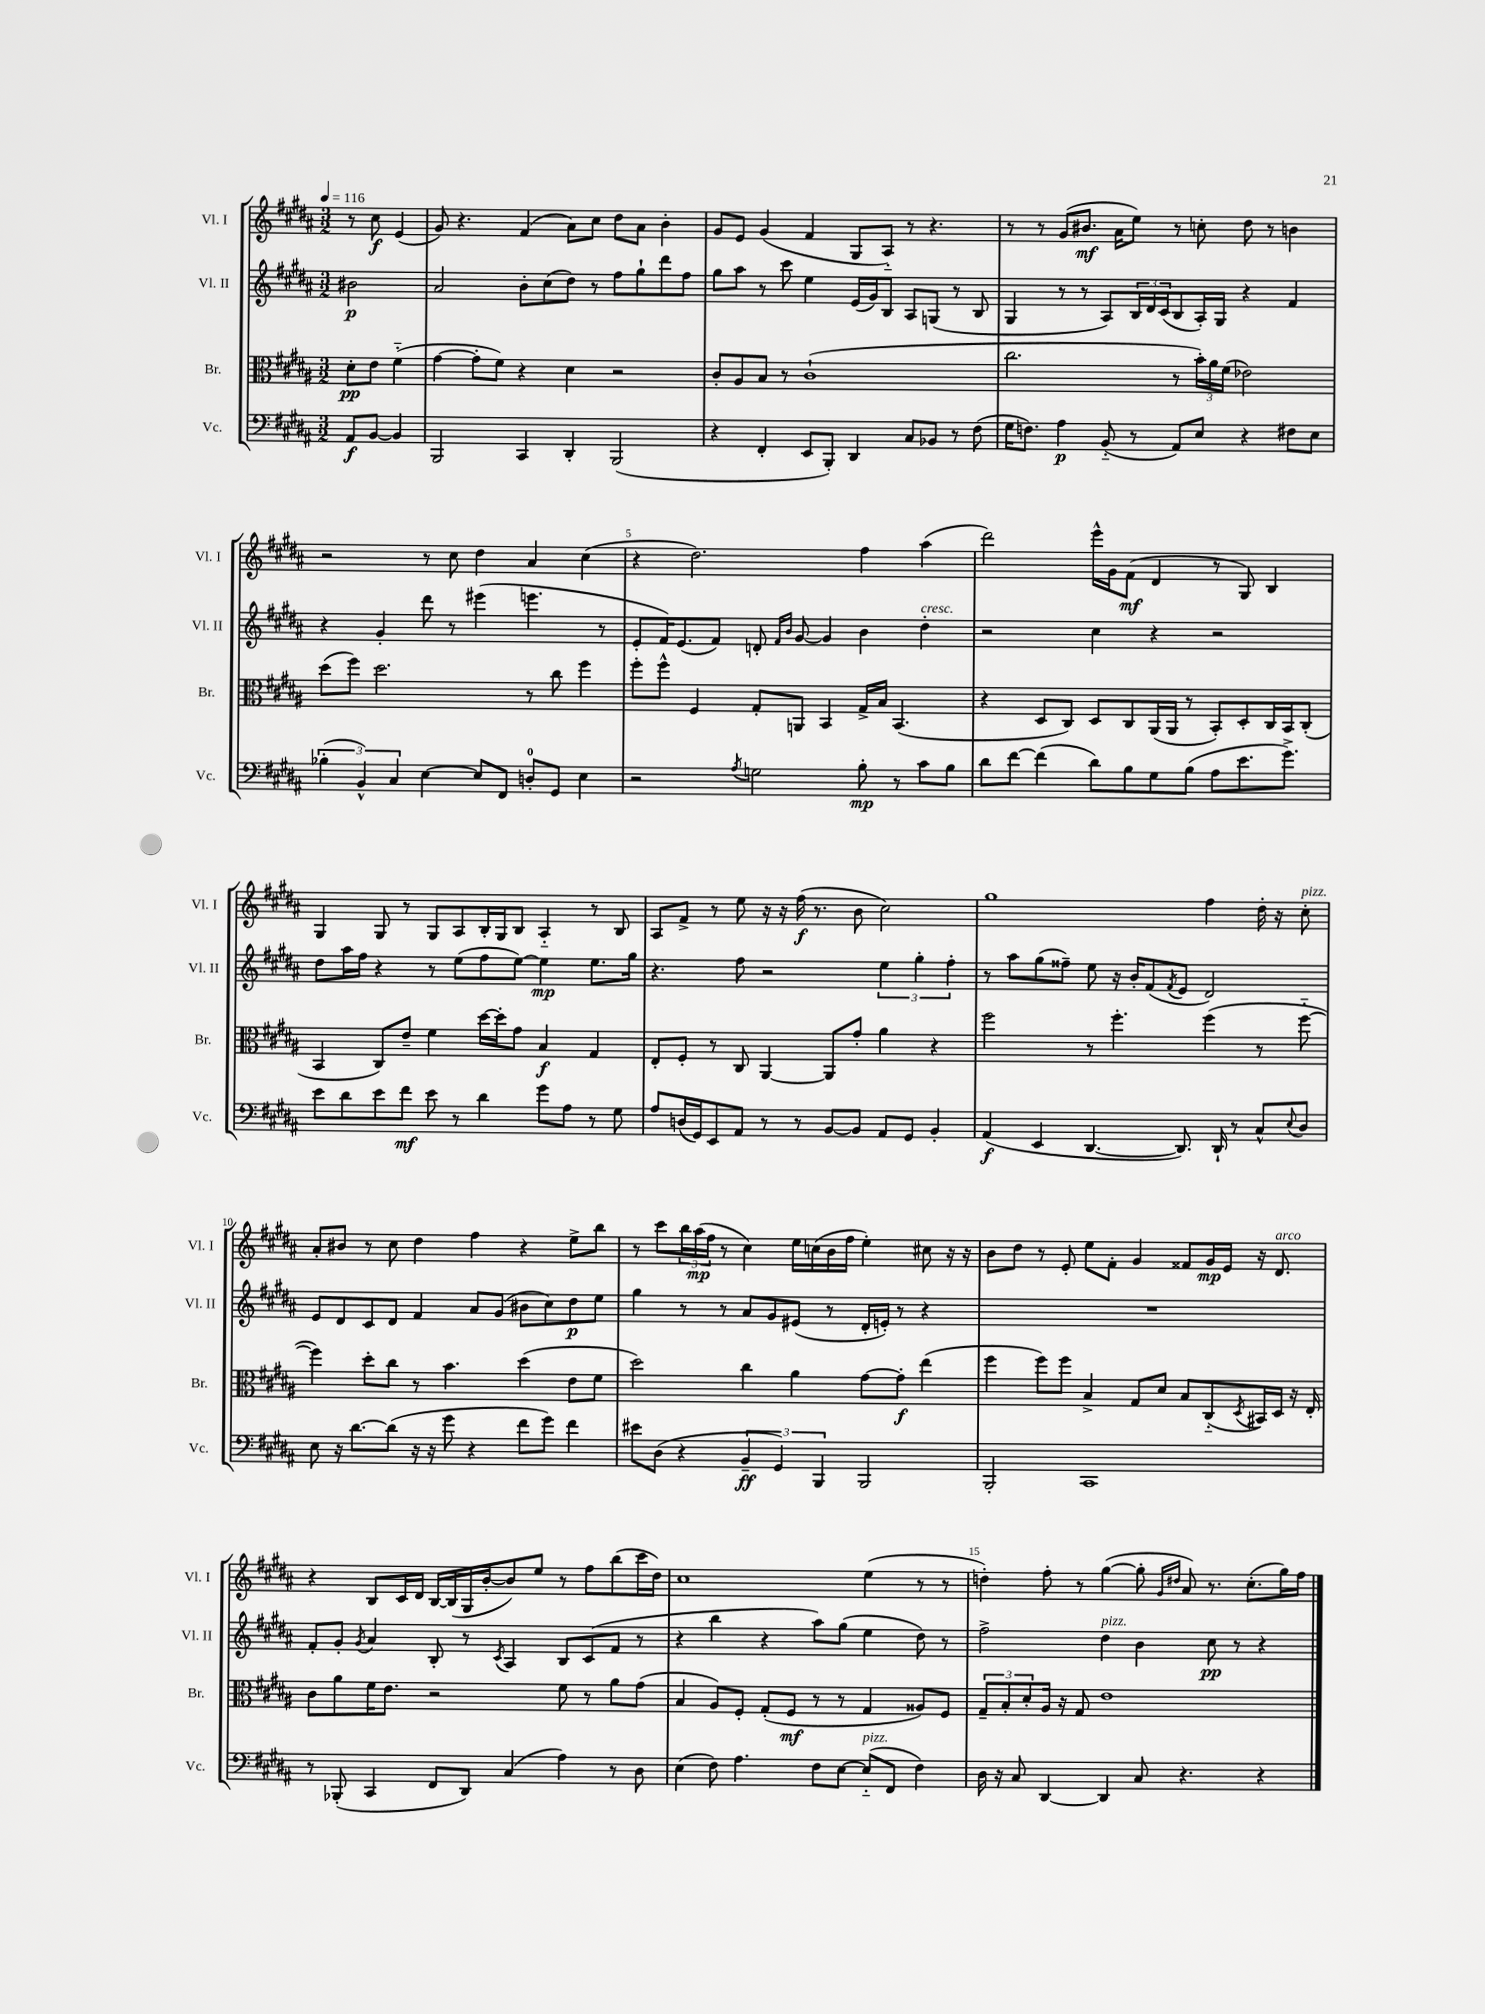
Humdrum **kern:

**kern	**kern	**kern	**kern
*staff4	*staff3	*staff2	*staff1
*clefF4	*clefC3	*clefG2	*clefG2
*k[f#c#g#d#a#]	*k[f#c#g#d#a#]	*k[f#c#g#d#a#]	*k[f#c#g#d#a#]
*M3/2	*M3/2	*M3/2	*M3/2
*MM116	*MM116	*MM116	*MM116
8AA#	8d#'	2b#	8r
[8BB	8e	.	8cc#
4BB]	(4f#'~	.	(4e
=	=	=	=
2BBB	[4g#	2a#	8g#)
.	.	.	4.r
.	8g#']	.	.
.	8f#)	.	.
4CC#	4r	8b'	(4f#
.	.	(8cc#	.
4DD#'	4d#	8dd#)	8a#)
.	.	8r	8cc#
(2BBB	2r	8ff#	8dd#
.	.	8gg#`	8a#
.	.	8ddd#	4b'
.	.	8ff#	.
=	=	=	=
4r	8c#'	8gg#	8g#
.	8A#	8aa#	8e
4FF#'	8B	8r	(4g#
.	8r	8ccc#	.
8EE	(1c#`	4ee	4f#
8BBB')	.	.	.
4DD#	.	(16e	8G#
.	.	16g#)	.
.	.	8B	8A#'~)
8C#	.	8A#	8r
8BB-	.	(8G	4.r
8r	.	8r	.
(8F#	.	8B	.
=	=	=	=
16G#	2.cc#	4G#	8r
8.F)	.	.	.
.	.	.	8r
4A#	.	8r	(8g#
.	.	8r	8.b#
(8BB'~	.	8A#)	.
.	.	.	16a#
8r	.	24B	8ee)
.	.	24d#	.
.	.	(24c#	.
8AA#)	8r	8B	8r
8E	24b')	16A#')	8cc'
.	24a#	.	.
.	.	16G#	.
.	(24f#	.	.
4r	2e-)	4r	8dd#
.	.	.	8r
8F#	.	4f#	4b
8E	.	.	.
=	=	=	=
(6B-'	(8dd#	4r	2r
.	8ff#)	.	.
6BB^^)	.	.	.
.	2.dd#	4g#'	.
6C#	.	.	.
[4E	.	8ddd#	8r
.	.	8r	8cc#
8E]	.	(4eee#	4dd#
8FF#	.	.	.
8D'	8r	4.eee	4a#
8GG#	8cc#	.	.
4E	4ff#	.	(4cc#
.	.	8r	.
=	=	=	=
2r	8ff#'	8e'	4r
.	8ff#^^	16f#)	.
.	.	(8.e	.
.	4F#	.	2.dd#)
.	.	8f#)	.
8qA#	.	.	.
2G	8G#'	8d'	.
.	.	16qqf#	.
.	.	16qqb	.
.	8AA	[8g#	.
.	4BB	4g#]	.
8B'	16G#^	4b	4ff#
.	16B	.	.
8r	(4.BB	.	.
8c#	.	4dd#'	(4aa#
8B	.	.	.
=	=	=	=
8d#	4r	2r	2ddd#)
[8f#	.	.	.
(4f#]	8D#	.	.
.	8C#)	.	.
8d#)	8D#	4cc#	16eee^^
.	.	.	16g#
8B	8C#	.	(8f#
8G#	(16AA#	4r	4d#
.	16AA#	.	.
(8B	8r	.	.
8A#	8BB')	2r	8r
8.e	8D#'	.	8G#)
.	16C#	.	4B
8.g#^)	16BB	.	.
.	(8C#'	.	.
=	=	=	=
8e	4BB	8dd#	4G#
8d#	.	16aa#	.
.	.	16ff#	.
8e	8C#)	4r	8G#
8f#	8e~	.	8r
8e	4f#	8r	8G#
8r	.	(8ee	8A#
4d#	[16dd#	8ff#	16B'
.	16dd#']	.	16G#
.	8g#	[8ee)	8B
8g#	4B	4ee]	4A#'~
8A#	.	.	.
8r	4G#	8.ee	8r
8G#	.	.	8B
.	.	16gg#	.
=	=	=	=
8A#	8E'	4.r	8A#
(16D	8F#'	.	8f#^
16GG#)	.	.	.
8EE	8r	.	8r
8AA#	8C#	8ff#	8ee
8r	[4AA#	2r	16r
.	.	.	16r
8r	.	.	(16ff#
.	.	.	8.r
[8BB	8AA#]	.	.
8BB]	8g#'	.	8b
8AA#	4a#	6ee	2cc#)
8GG#	.	.	.
.	.	6gg#'	.
4BB'	4r	.	.
.	.	6ff#'	.
=	=	=	=
(4AA#	2ff#	8r	1gg#
.	.	8aa#	.
4EE	.	(8gg#	.
.	.	8ff##~)	.
[4.DD#	8r	8ee	.
.	4.ff#'	16r	.
.	.	16b'	.
.	.	(8f#	.
.	.	8qf#	.
8.DD#])	.	8e	.
.	(4ff#	2d#)	4ff#
16DD#`	.	.	.
8r	.	.	.
8C#^^	8r	.	16dd#'
.	.	.	16r
8qqE	.	.	.
8D#	[8ff#'~	.	8cc#'
=	=	=	=
8E	4ff#])	8e	8a#'
16r	.	8d#	8b#
[8.d#	.	.	.
.	8dd#'	8c#	8r
(8d#]	8cc#	8d#	8cc#
16r	8r	4f#	4dd#
16r	.	.	.
8g#	4.b	.	.
4r	.	8a#	4ff#
.	.	(8g#	.
8f#	(4dd#	8b#	4r
8g#)	.	8cc#)	.
4f#	8e	8dd#	8ee^
.	8f#	8ee	8bb
=	=	=	=
8e#	2dd#)	4gg#	8r
(8D#	.	.	8ccc#
4r	.	8r	24bb
.	.	.	(24aa#
.	.	.	24ff#
.	.	8r	8r
6BB~	4cc#	8a#	4cc#)
.	.	8g#	.
6GG#)	.	.	.
.	4a#	(8e#	16ee
.	.	.	(16cc
6BBB	.	.	.
.	.	8r	16b
.	.	.	16ff#
2BBB	[8g#	16d#'	4ee')
.	.	16e')	.
.	8g#']	8r	.
.	(4ee	4r	8cc#
.	.	.	16r
.	.	.	16r
=	=	=	=
2BBB'	4ff#	1.r	8b
.	.	.	8dd#
.	8ff#)	.	8r
.	8ff#	.	8e'
1CC#	4B^	.	8ee
.	.	.	8f#'
.	8G#	.	4g#
.	8d#	.	.
.	8B	.	8f##
.	(8C#'~	.	16g#
.	.	.	16e
.	8qD#	.	.
.	16BB#)	.	16r
.	16D#	.	8.d#
.	16r	.	.
.	16E'	.	.
=	=	=	=
8r	8c#	8f#'	4r
(8BBB-'	8a#	8g#'	.
.	.	8qg#	.
4CC#	16f#	4a#	8B
.	8.e	.	.
.	.	.	16c#
.	.	.	16d#
8FF#	2r	8B'	[16B
.	.	.	(16B]
8DD#)	.	8r	16G#
.	.	.	[16b'
.	.	8qc#	.
(4C#	.	4A#	8b])
.	.	.	8ee
4A#)	8f#	8B	8r
.	8r	(8c#	8ff#
8r	8a#	8f#	(8bb
8D#	(8g#	8r	16ccc#
.	.	.	16dd#)
=	=	=	=
(4E	4B	4r	1cc#
8F#)	8A#)	4bb	.
4.A#	8F#'	.	.
.	(8G#'	4r	.
.	8F#	.	.
8F#	8r	8aa#)	.
[8E	8r	(8gg#	.
(8E'~]	4G#	4ee	(4ee
8FF#	.	.	.
4F#)	8A##)	8dd#)	8r
.	8F#	8r	8r
=	=	=	=
16D#	12G#~	2ff#^	4dd')
16r	.	.	.
.	12B'	.	.
8C#	.	.	.
.	12d#'	.	.
[4DD#	16A#	.	8ff#'
.	16r	.	.
.	8G#	.	8r
4DD#]	1e	4dd#	([4gg#
8C#	.	4b	8gg#']
.	.	.	16qqg#
.	.	.	16qqdd#
4.r	.	.	8a#)
.	.	8cc#	8.r
.	.	8r	.
.	.	.	(8.cc#'
4r	.	4r	.
.	.	.	16gg#)
.	.	.	16ff#
==	==	==	==
*-	*-	*-	*-
